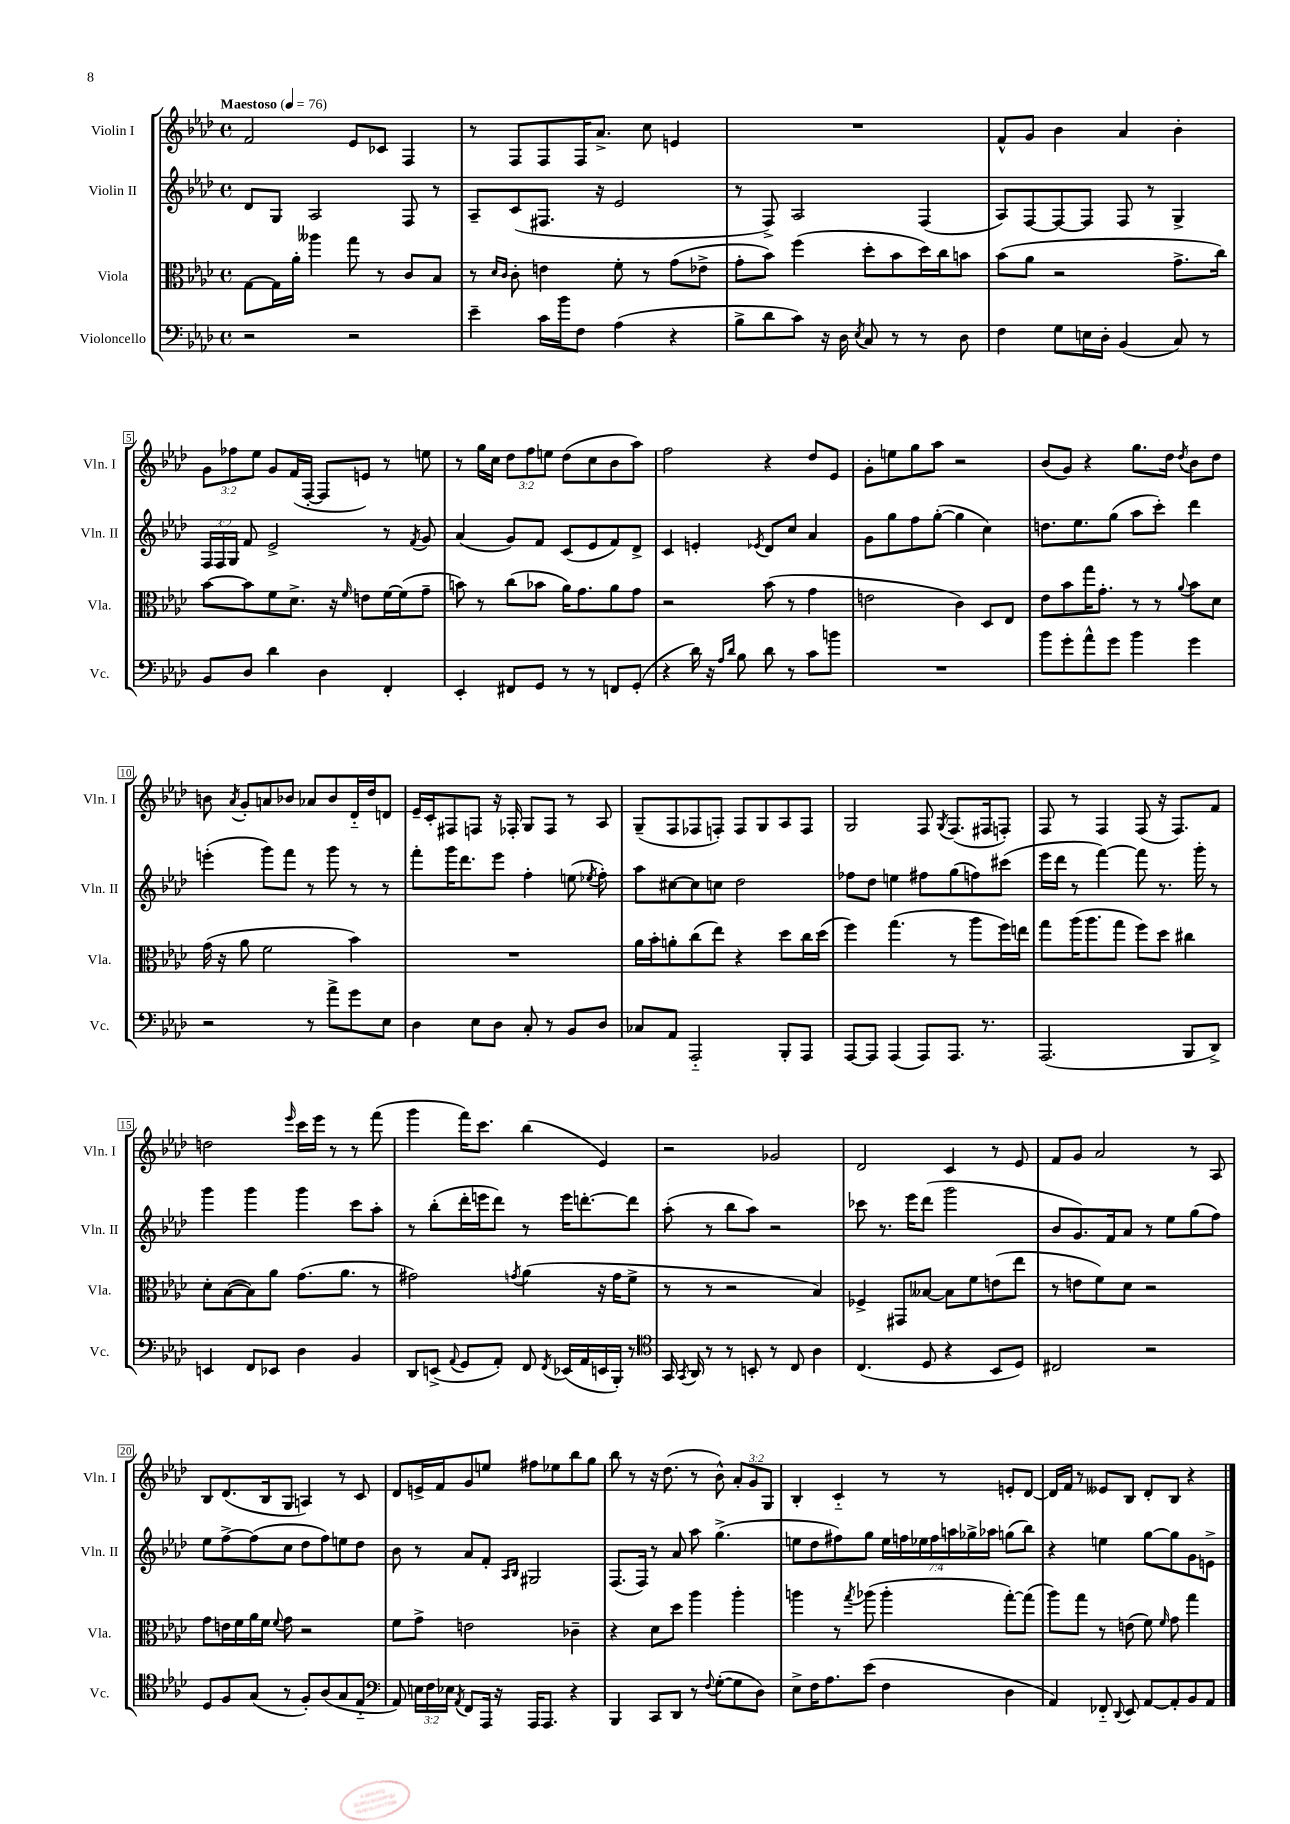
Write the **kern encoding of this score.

**kern	**kern	**kern	**kern
*staff4	*staff3	*staff2	*staff1
*clefF4	*clefC3	*clefG2	*clefG2
*k[b-e-a-d-]	*k[b-e-a-d-]	*k[b-e-a-d-]	*k[b-e-a-d-]
*M4/4	*M4/4	*M4/4	*M4/4
*met(c)	*met(c)	*met(c)	*met(c)
*MM76	*MM76	*MM76	*MM76
2r	[8G	8d-	2f
.	16G]	8G	.
.	16a-'	.	.
.	4aa--	2A-	.
2r	8gg	.	8e-
.	8r	.	8c-
.	8c	8F	4F
.	8B-	8r	.
=	=	=	=
4e-~	8r	8A-~	8r
.	16qqd-	.	.
.	16qqc	.	.
.	8c'	(8c	8F
16c	4e	8.F#	8F
16b-	.	.	.
8F	.	.	16F
.	.	16r	8.a-^
(4A-	8f'	2e-	.
.	8r	.	8cc
4r	(8g	.	4e
.	8e-^	.	.
=	=	=	=
8B-^	8g'	8r	1r
8d-	8b-)	8F^)	.
8c)	(4ff	2A-	.
16r	.	.	.
16D-	.	.	.
8qE-	.	.	.
8C	8dd-'	.	.
8r	8b-	.	.
8r	16dd-)	(4F	.
.	16cc	.	.
8D-	8b	.	.
=	=	=	=
4F	(8b-	8A-)	8f^^
.	8a-	[8F	8g
8G	2r	8F_	4b-
16E	.	8F]	.
16D-'	.	.	.
(4BB-	.	8F	4a-
.	.	8r	.
8C)	8.g^	4G^	4b-'
8r	.	.	.
.	16cc)	.	.
=	=	=	=
8BB-	[8b-	24F	12g
.	.	24F	.
.	.	24G	12ff-
8D-	8b-]	8f	.
.	.	.	12ee-
4d-	8f	2e-^	8g
.	8.d-^	.	(16f
.	.	.	[16F'
4D-	.	.	8F]
.	16r	.	.
.	16qqf	.	.
.	8e	.	8e)
4FF'	[16f	8r	8r
.	(16f]	.	.
.	.	8qf	.
.	8g~	8g	8ee
=	=	=	=
4EE-'	8b)	(4a-	8r
.	8r	.	16gg
.	.	.	16cc
8FF#	(8cc	8g)	12dd-
.	.	.	12ff
8GG	8b-	8f	.
.	.	.	12ee
8r	16a-)	(8c	(8dd-
.	8.g	.	.
8r	.	8e-	8cc
8FF	8a-	8f)	8b-
(8GG'	8g	8d-^	8aa-)
=	=	=	=
4r	2r	4c	2ff
16d-)	.	4e'	.
16r	.	.	.
16qqA-	.	.	.
16qqd-	.	.	.
8B-	.	.	.
.	.	8qe-	.
8d-	(8b-	8d-	4r
8r	8r	8cc	.
8c	4g	4a-	8dd-
8b	.	.	8e-
=	=	=	=
1r	2e	8g	8g'
.	.	8gg	8ee
.	.	8ff	8gg
.	.	([8gg'	8aa-
.	4c)	4gg]	2r
.	8D-	4cc)	.
.	8E-	.	.
=	=	=	=
8b-	8e-	8.dd	(8b-
8g'	8b-	.	8g)
.	.	8.ee-	.
8a-^^	16gg	.	4r
.	8.g'	.	.
8g	.	(8gg	.
4b-	8r	8aa-	8.gg
.	8r	8ccc')	.
.	.	.	16dd-
.	8qqa-	.	8qdd-
4g	8b-	4ddd-	8b-
.	8d-	.	8dd-
=	=	=	=
2r	(16g	(4eee'	8b
.	16r	.	.
.	.	.	8qa-
.	8a-	.	8g'
.	2f	8ggg)	8a
.	.	8fff	8b-
8r	.	8r	8a-
8a-^	.	8ggg	8b-
8g	4b-)	8r	16d-'~
.	.	.	16dd-
8E-	.	8r	8d
=	=	=	=
4D-	1r	8fff'	16e-~
.	.	.	16c'
.	.	16ggg	8F#
.	.	8.ddd-	.
8E-	.	.	8F
8D-	.	8eee-	16r
.	.	.	16F-'
8C'	.	4ff'	8G
8r	.	.	8F-
8BB-	.	(8ee	8r
.	.	8qee-	.
8D-	.	8ff')	8A-
=	=	=	=
8C-	16a-	8aa-	(8G~
.	16b-'	.	.
8AA-	8a'	[8cc#	8F
2AAA-'~	(8cc	8cc#]	8F-
.	8ee-)	8cc	8F')
.	4r	2dd-	8F
.	.	.	8G
8BBB-'	8dd-	.	8A-
8AAA-	16cc	.	8F
.	(16dd-	.	.
=	=	=	=
[8AAA-	4ff)	8ff-	2G
8AAA-]	.	8dd-	.
(4AAA-	(4.gg	4ee	.
8AAA-)	.	8ff#	8F
.	.	.	8qG
8.AAA-	8r	(8gg	(8.F
.	8aa-	8ff)	.
8.r	.	.	16F#
.	16ff)	(8ccc#	8F')
.	16ee	.	.
=	=	=	=
(2.AAA-	8gg	16eee-	8F
.	.	16ddd-	.
.	(16aa-	8r	8r
.	8.aa-	.	.
.	.	[4fff)	4F
.	8gg	.	.
.	8ff)	8fff]	(8F
.	8dd-	8.r	16r
.	.	.	8.F)
8BBB-	4cc#	.	.
.	.	16ggg'	.
8DD-^)	.	8r	8f
=	=	=	=
4EE	8d-'	4ggg	2dd
.	([8B-	.	.
8FF	8B-])	4ggg	.
8EE-	8a-	.	.
.	.	.	16qqeee-
4D-	(8.g	4ggg	16ccc
.	.	.	16eee-
.	.	.	8r
.	8.a-	.	.
4BB-	.	8ccc	8r
.	8r	8aa-'	(8fff
=	=	=	=
8DD-	2g#)	8r	4ggg
(8EE^	.	(8bb-'	.
8qqAA-	.	.	.
8GG	.	16ddd-'	16fff)
.	.	16eee	8.ccc
8AA-')	.	8ddd-)	.
.	8qg	.	.
8FF	(4a-	8r	(4bb-
8qFF	.	.	.
(16EE-	.	16eee	.
16AA-	.	[8.ddd'	.
16EE	16r	.	4e-)
16BBB-')	16g	.	.
8r	8f^	8ddd]	.
=	=	=	=
*clefC4	*	*	*
16GG	8r	(8aa-'	2r
8qGG	.	.	.
16AA-	.	.	.
8r	8r	8r	.
8r	2r	8bb-	.
8BB'	.	8aa-)	.
8r	.	2r	2g-
8C	.	.	.
4A-	4B-)	.	.
=	=	=	=
(4.C	4F-^	8ccc-	2d-
.	.	8.r	.
.	8GG#	.	.
.	.	16eee-	.
8D-	[8B--	(8ddd-	.
4r	8B--]	2ggg	4c
.	8f	.	.
8BB-	(8e	.	8r
8D-)	8ee-	.	8e-
=	=	=	=
2C#	8r	8b-	8f
.	8e	8.g)	8g
.	8f)	.	2a-
.	.	16f	.
.	8d-	8a-	.
2r	2r	8r	.
.	.	8ee-	.
.	.	(8gg	8r
.	.	8ff)	8A-
=	=	=	=
8D-	8g	8ee-	8B-
8F	16e	[8ff^	(8.d-
.	16f	.	.
(8G	16a-	(8ff]	.
.	16f	.	16B-
.	8qqf	.	.
8r	8g	8cc	8G
8F')	2r	8dd-	4A)
(8A-	.	8ff)	.
8G	.	8ee	8r
8E-'~	.	8dd-	8c
=	=	=	=
*clefF4	*	*	*
8AA-)	8f	8b-	8d-
24E	8g^	8r	16e^
24F	.	.	.
.	.	.	16f
24E-	.	.	.
8qAA-	.	.	.
8FF	2e	8a-	8g
16AAA-	.	8f'	8ee
16r	.	.	.
.	.	16qqA-	.
.	.	16qqB-	.
16AAA-	.	2G#	8ff#
8.AAA-	.	.	.
.	.	.	8ee-
4r	4c-~	.	8bb-
.	.	.	8gg
=	=	=	=
4BBB-	4r	(8.F	8bb-
.	.	.	8r
.	.	16F)	.
8CC	8d-	8r	16r
.	.	.	(8.dd-
8DD-	8dd-	8a-	.
8r	4aa-	8aa-	8r
8qqF	.	.	.
([8G'	.	(4.gg^	8b-^^)
8G]	4aa-'	.	12a-'
.	.	.	12g
8D-)	.	.	.
.	.	.	12G
=	=	=	=
8E-^	4aa	8ee	4B-'
16F	.	8dd-	.
8.A-	.	.	.
.	8r	8ff#)	4c'~
.	8qgg	.	.
(8e-	(8aa-	8gg	.
4F	4aa-'	28ee	8r
.	.	28ff	.
.	.	28ee-	.
.	.	28ff	.
.	.	.	8r
.	.	28aa	.
.	.	28gg-^	.
.	.	28aa-	.
4D-	[8gg')	(8gg	8e'
.	(8gg]	8bb-)	[8d-
=	=	=	=
4AA-)	8aa-)	4r	16d-]
.	.	.	16f
.	8gg	.	8r
8FF-'~	8r	4ee	8e--
8qqDD-	.	.	.
8EE-	(8e	.	8B-
[8AA-	8f)	[8gg	8d-'
.	16qqf	.	.
8AA-']	8g	8gg]	8B-
8BB-	4gg	8g	4r
8AA-	.	8e^	.
==	==	==	==
*-	*-	*-	*-
